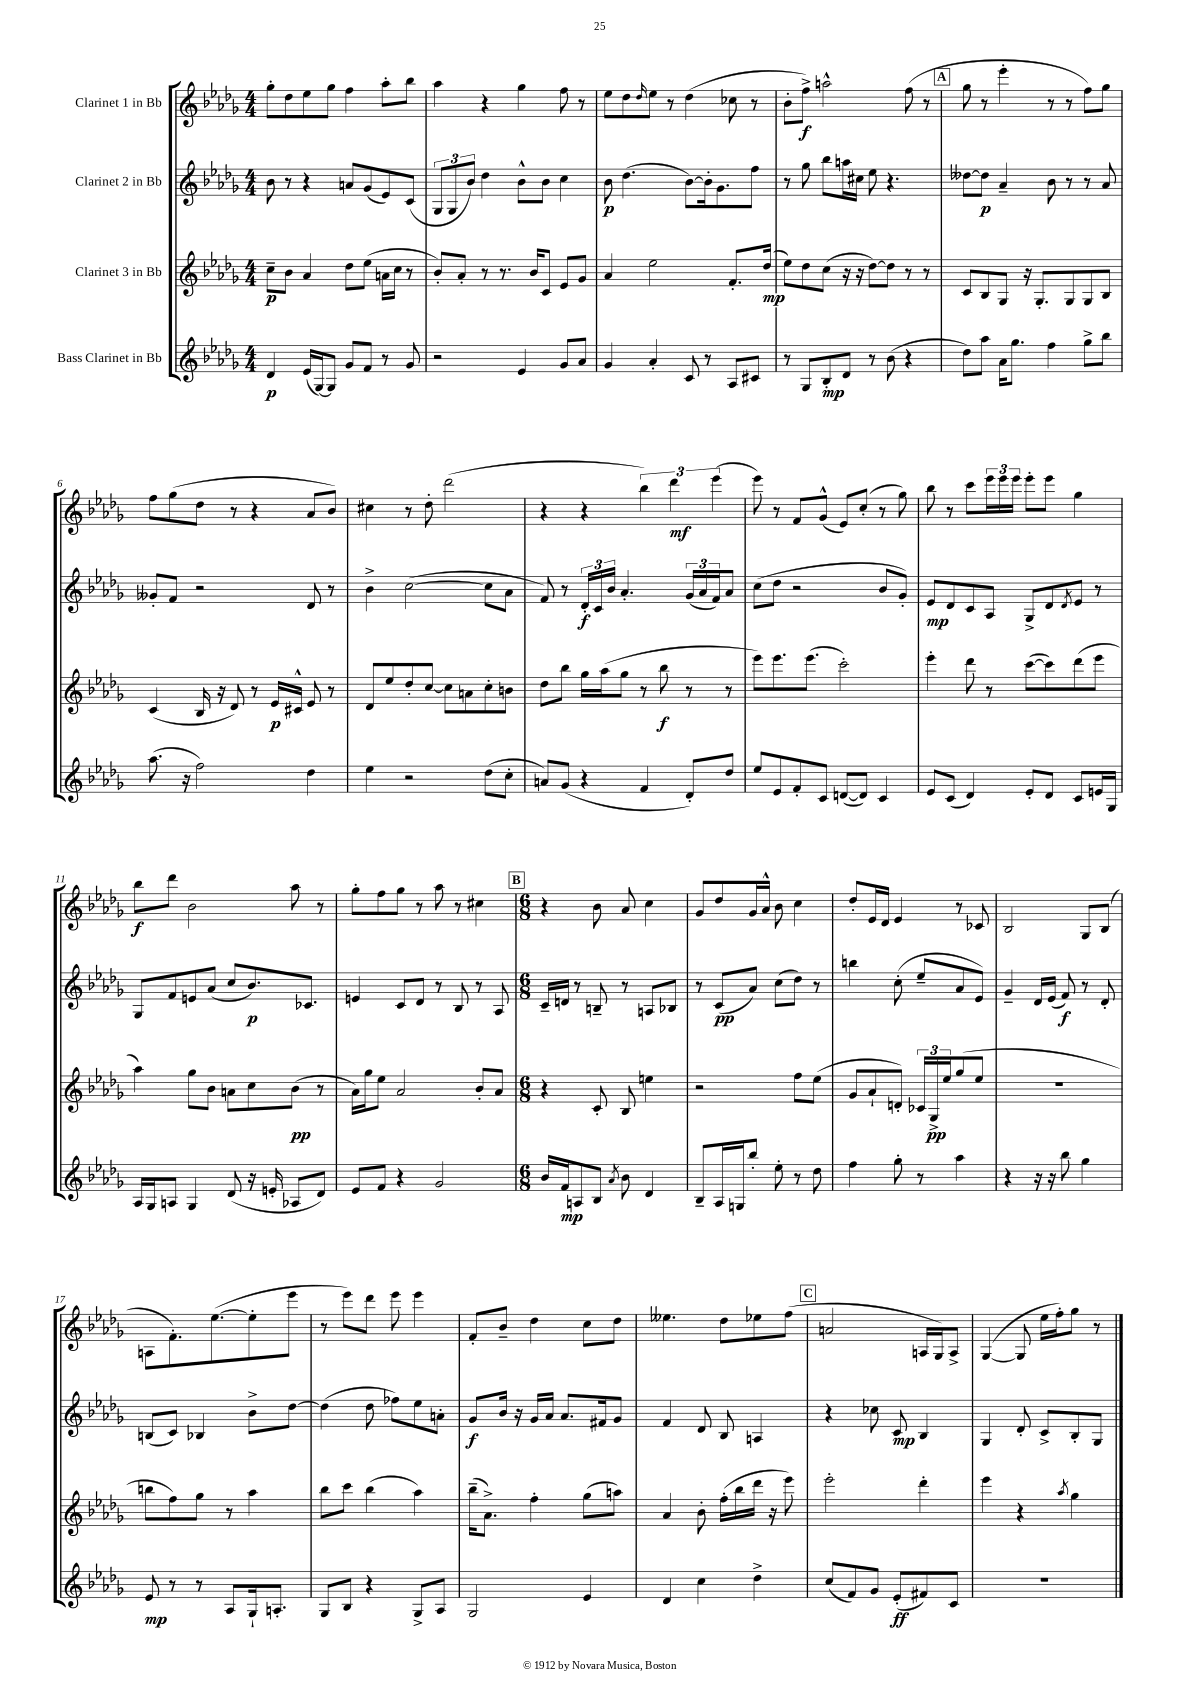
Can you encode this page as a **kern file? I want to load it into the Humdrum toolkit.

**kern	**dynam	**kern	**dynam	**kern	**dynam	**kern	**dynam
*part4	*part4	*part3	*part3	*part2	*part2	*part1	*part1
*staff4	*staff4	*staff3	*staff3	*staff2	*staff2	*staff1	*staff1
*I"Bass Clarinet in Bb	*	*I"Clarinet 3 in Bb	*	*I"Clarinet 2 in Bb	*	*I"Clarinet 1 in Bb	*
*clefG2	*	*clefG2	*	*clefG2	*	*clefG2	*
*k[b-e-a-d-g-]	*	*k[b-e-a-d-g-]	*	*k[b-e-a-d-g-]	*	*k[b-e-a-d-g-]	*
*M4/4	*	*M4/4	*	*M4/4	*	*M4/4	*
=1	=1	=1	=1	=1	=1	=1	=1
4d-/	p	8cc~\L	p	8b-\	.	8gg-'\L	.
.	.	8b-\J	.	8r	.	8dd-\	.
(16e-/LL	.	4a-/	.	4r	.	8ee-\	.
[16G-/J)	.	.	.	.	.	.	.
8G-/J]	.	.	.	.	.	8gg-\J	.
8g-/L	.	8dd-\L	.	8an/L	.	4ff\	.
8f/J	.	(8ee-\J	.	(8g-/	.	.	.
8r	.	16an\LL	.	8e-/)	.	8aa-'\L	.
.	.	16cc\JJ	.	.	.	.	.
8g-/	.	8r	.	(8c/J	.	8bb-\J	.
=2	=2	=2	=2	=2	=2	=2	=2
2r	.	8b-'/L)	.	12G-/L	.	4aa-\	.
.	.	.	.	12G-/	.	.	.
.	.	8a-'/J	.	.	.	.	.
.	.	.	.	12b-/J)	.	.	.
.	.	8r	.	4dd-\	.	4r	.
.	.	8.r	.	.	.	.	.
4e-/	.	.	.	8b-^^\L	.	4gg-\	.
.	.	16b-/KL	.	.	.	.	.
.	.	8c/J	.	8b-\J	.	.	.
8g-/L	.	8e-/L	.	4cc\	.	8ff\	.
8a-/J	.	8g-/J	.	.	.	8r	.
=3	=3	=3	=3	=3	=3	=3	=3
4g-/	.	4a-/	.	8b-\	p	8ee-\L	.
.	.	.	.	(4.dd-\	.	8dd-\	.
.	.	.	.	.	.	16qqdd-/	.
4a-'/	.	2ee-\	.	.	.	8ee-\J	.
.	.	.	.	.	.	8r	.
8c/	.	.	.	[8b-\L)	.	(4dd-\	.
8r	.	.	.	16b-'\k]	.	.	.
.	.	.	.	8.g-\	.	.	.
8A-/L	.	8.f'/L	.	.	.	8cc-X\	.
8c#X/J	.	.	.	8ff\J	.	8r	.
.	.	(16dd-/Jk	mp	.	.	.	.
=4	=4	=4	=4	=4	=4	=4	=4
8r	.	8ee-\L)	.	8r	.	8b-'\L	.
8G-/L	.	8dd-\	.	8gg-\	.	8ff^\J)	f
8B-'/	mp	(8cc\J	.	8bb-\L	.	2aan^^\	.
8d-/J	.	16r	.	16aan\L	.	.	.
.	.	16r	.	16cc#X\JJ	.	.	.
8r	.	[8dd-\L)	.	8ee-\	.	.	.
(8b-\	.	8dd-\J]	.	4.r	.	.	.
4r	.	8r	.	.	.	(8ff\	.
.	.	8r	.	.	.	8r	.
!!LO:REH:place=s1:t=A
=5	=5	=5	=5	=5	=5	=5	=5
8dd-\L)	.	8c/L	.	[8dd--X\L	.	8gg-\	.
8aa-\J	.	8B-/	.	8dd--\J]	p	8r	.
16a-\KL	.	8G-/J	.	4a-~/	.	4eee-'\	.
8.gg-\J	.	.	.	.	.	.	.
.	.	16r	.	.	.	.	.
.	.	8.G-'/L	.	.	.	.	.
4ff\	.	.	.	8b-\	.	8r	.
.	.	8G-/	.	8r	.	8r	.
8gg-^\L	.	8G-/	.	8r	.	8ff\L)	.
8bb-\J	.	8B-/J	.	8a-/	.	8gg-\J	.
!!LO:LB:g=z
=6	=6	=6	=6	=6	=6	=6	=6
(8.aa-\	.	(4c/	.	8g--X'/L	.	8ff\L	.
.	.	.	.	8f/J	.	(8gg-\	.
16r	.	.	.	.	.	.	.
2ff\)	.	16B-/	.	2r	.	8dd-\J	.
.	.	16r	.	.	.	.	.
.	.	8d-/)	.	.	.	8r	.
.	.	8r	.	.	.	4r	.
.	.	16e-/LL	p	.	.	.	.
.	.	16c#X^^/JJ	.	.	.	.	.
4dd-\	.	8e-/	.	8d-/	.	8a-/L	.
.	.	8r	.	8r	.	8b-/J)	.
=7	=7	=7	=7	=7	=7	=7	=7
4ee-\	.	8d-/L	.	4b-^\	.	4cc#X\	.
.	.	8ee-/	.	.	.	.	.
2r	.	8dd-'/	.	([2cc\	.	8r	.
.	.	[8cc/J	.	.	.	8dd-'\	.
.	.	8cc\L]	.	.	.	(2ddd-\	.
.	.	8an\	.	.	.	.	.
(8dd-\L	.	8cc'\	.	8cc\L]	.	.	.
8cc'\J	.	8bn\J	.	8a-\J	.	.	.
=8	=8	=8	=8	=8	=8	=8	=8
8an/L)	.	8dd-\L	.	8f/)	.	4r	.
(8g-/J	.	8bb-\J	.	8r	.	.	.
4r	.	16gg-\LL	.	24d-'/LL	f	4r	.
.	.	.	.	24c/	.	.	.
.	.	(16aa-\J	.	.	.	.	.
.	.	.	.	24b-/JJ	.	.	.
.	.	8gg-\J	.	4.a-'/	.	.	.
4f/	.	8r	.	.	.	6bb-\)	.
.	.	8bb-\	f	.	.	.	.
.	.	.	.	.	.	6ddd-\	mf
8d-'/L)	.	8r	.	(24g-/LL	.	.	.
.	.	.	.	24a-/	.	.	.
.	.	.	.	24f/J)	.	(6eee-\	.
8dd-/J	.	8r	.	8a-/J	.	.	.
=9	=9	=9	=9	=9	=9	=9	=9
8ee-/L	.	8eee-\L)	.	(8cc\L	.	8eee-\)	.
8e-/	.	8.eee-\	.	8dd-\J	.	8r	.
8f'/	.	.	.	2r	.	8f/L	.
.	.	(8.eee-\J	.	.	.	.	.
8c/J	.	.	.	.	.	(8g-^^/J	.
([8dn/L	.	2ccc'\)	.	.	.	8e-/L)	.
8d/J])	.	.	.	.	.	(8cc'/J	.
4c/	.	.	.	8b-/L	.	8r	.
.	.	.	.	8g-'/J)	.	8gg-\)	.
=10	=10	=10	=10	=10	=10	=10	=10
8e-/L	.	4eee-'\	.	8e-/L	mp	8bb-\	.
(8c/J	.	.	.	8d-/	.	8r	.
4d-/)	.	8ddd-\	.	8c/	.	8ccc\L	.
.	.	8r	.	8A-/J	.	24eee-\L	.
.	.	.	.	.	.	24eee-\	.
.	.	.	.	.	.	24eee-\JJ	.
8e-'/L	.	([8ccc\L	.	8G-^/L	.	8eee-'\L	.
8d-/J	.	8ccc\])	.	8d-/	.	8eee-\J	.
.	.	.	.	8qd-/	.	.	.
8c/L	.	(8ddd-\	.	8e-/J	.	4gg-\	.
16en/L	.	8eee-\J	.	8r	.	.	.
16G-/JJ	.	.	.	.	.	.	.
!!LO:LB:g=z
=11	=11	=11	=11	=11	=11	=11	=11
16A-/LL	.	4aa-\)	.	8G-/L	.	8bb-\L	f
16G-/J	.	.	.	.	.	.	.
8An/J	.	.	.	8f/	.	8ddd-\J	.
4G-/	.	8gg-\L	.	8en/	.	2b-\	.
.	.	8b-\J	.	(8a-/J	.	.	.
(8d-/	.	8an\L	.	8cc/L	.	.	.
16r	.	8cc\	.	8.b-/)	p	.	.
16en'/	.	.	.	.	.	.	.
8A-X/L	.	(8b-\J	pp	.	.	8aa-\	.
.	.	.	.	8.c-X/J	.	.	.
8d-/J)	.	8r	.	.	.	8r	.
=12	=12	=12	=12	=12	=12	=12	=12
8e-/L	.	16a-\LL)	.	4en/	.	8gg-'\L	.
.	.	16gg-\J	.	.	.	.	.
8f/J	.	8ee-\J	.	.	.	8ff\	.
4r	.	2a-/	.	8c/L	.	8gg-\J	.
.	.	.	.	8d-/J	.	8r	.
2g-/	.	.	.	8r	.	8aa-\	.
.	.	.	.	8B-/	.	8r	.
.	.	8b-'/L	.	8r	.	4cc#X\	.
.	.	8a-/J	.	8A-/	.	.	.
!!LO:REH:place=s1:t=B
=13	=13	=13	=13	=13	=13	=13	=13
*M6/8	*	*M6/8	*	*M6/8	*	*M6/8	*
16b-/LL	.	4r	.	16c~/LL	.	4r	.
16f/J	mp	.	.	16dn/JJ	.	.	.
8An/	.	.	.	8r	.	.	.
8B-/J	.	8c'/	.	8Bn~/	.	8b-\	.
8qa-/	.	.	.	.	.	.	.
8b-\	.	8B-/	.	8r	.	8a-/	.
4d-/	.	4een\	.	8An/L	.	4cc\	.
.	.	.	.	8B-X/J	.	.	.
=14	=14	=14	=14	=14	=14	=14	=14
8B-~/L	.	2r	.	8r	.	8g-/L	.
16A-/L	.	.	.	(8c/L	pp	8dd-/	.
16Gn/J	.	.	.	.	.	.	.
8bb-'/J	.	.	.	8a-/J)	.	16g-/L	.
.	.	.	.	.	.	16a-^^/JJ	.
8ee-'\	.	.	.	(8cc\L	.	8b-\	.
8r	.	8ff\L	.	8dd-\J)	.	4cc\	.
8dd-\	.	(8ee-\J	.	8r	.	.	.
=15	=15	=15	=15	=15	=15	=15	=15
4ff\	.	8g-/L	.	4bbn\	.	8dd-'/L	.
.	.	8a-`/	.	.	.	16e-/L	.
.	.	.	.	.	.	16d-/JJ	.
8gg-'\	.	8dn'/J)	.	(8cc'\	.	4e-/	.
8r	.	24c-X/LL	.	8ee-~/L	.	.	.
.	.	24G-^/	pp	.	.	.	.
.	.	24ee-/J	.	.	.	.	.
4aa-\	.	(8gg-/	.	8a-/	.	8r	.
.	.	8ee-/J	.	8e-/J)	.	8c-X/	.
=16	=16	=16	=16	=16	=16	=16	=16
4r	.	2.r	.	4g-~/	.	2B-/	.
16r	.	.	.	16d-/LL	.	.	.
16r	.	.	.	(16e-/JJ	.	.	.
8bb-\	.	.	.	8f/)	f	.	.
4gg-\	.	.	.	8r	.	8G-/L	.
.	.	.	.	8d-'/	.	(8B-/J	.
!!LO:LB:g=z
=17	=17	=17	=17	=17	=17	=17	=17
8e-/	mp	8bbn\L	.	(8Bn/L	.	8An\L	.
8r	.	8ff\)	.	8c/J)	.	8.f'\)	.
8r	.	8gg-\J	.	4B-X/	.	.	.
.	.	.	.	.	.	([8.ee-\	.
8A-/L	.	8r	.	.	.	.	.
16G-`/k	.	4aa-\	.	8b-^\L	.	8ee-'\]	.
8.An'/J	.	.	.	.	.	.	.
.	.	.	.	[8dd-\J	.	8eee-\J	.
=18	=18	=18	=18	=18	=18	=18	=18
8G-/L	.	8bb-\L	.	(4dd-\]	.	8r	.
8B-/J	.	8ccc\J	.	.	.	8eee-\L)	.
4r	.	(4bb-\	.	8dd-\	.	8ddd-\J	.
.	.	.	.	8ff-X\L)	.	8eee-\	.
8G-^/L	.	4aa-\)	.	8ee-\	.	4eee-\	.
8A-/J	.	.	.	8an'\J	.	.	.
=19	=19	=19	=19	=19	=19	=19	=19
2G-/	.	(16bb-~\KL	.	8g-/L	f	8f'/L	.
.	.	8.a-^\J)	.	.	.	.	.
.	.	.	.	16b-/Jk	.	8b-~/J	.
.	.	.	.	16r	.	.	.
.	.	4ff'\	.	16g-/LL	.	4dd-\	.
.	.	.	.	16a-/JJ	.	.	.
.	.	.	.	8.a-/L	.	.	.
4e-/	.	(8gg-\L	.	.	.	8cc\L	.
.	.	.	.	16f#X/k	.	.	.
.	.	8aan\J)	.	8g-/J	.	8dd-\J	.
=20	=20	=20	=20	=20	=20	=20	=20
4d-/	.	4a-/	.	4f/	.	4.ee--X\	.
4cc\	.	8b-'\	.	8d-/	.	.	.
.	.	(16ff'\LL	.	8B-/	.	8dd-\L	.
.	.	16bb-\	.	.	.	.	.
4dd-^\	.	16ddd-\JJ	.	4An/	.	8ee-X\	.
.	.	16r	.	.	.	.	.
.	.	8eee-\)	.	.	.	(8ff\J	.
!!LO:REH:place=s1:t=C
=21	=21	=21	=21	=21	=21	=21	=21
(8cc/L	.	2eee-'\	.	4r	.	2an/	.
8f/)	.	.	.	.	.	.	.
8g-/J	.	.	.	8cc-X\	.	.	.
(8e-'/L	ff	.	.	8c/	mp	.	.
8f#X/)	.	4ddd-'\	.	4B-/	.	16An/LL	.
.	.	.	.	.	.	16G-/J)	.
8c/J	.	.	.	.	.	8A^/J	.
=22	=22	=22	=22	=22	=22	=22	=22
2.r	.	4eee-\	.	4G-/	.	([4G-/	.
.	.	4r	.	8d-'/	.	8G-/]	.
.	.	.	.	8c^/L	.	16ee-\LL	.
.	.	.	.	.	.	16ff'\J)	.
.	.	8qaa-/	.	.	.	.	.
.	.	4gg-\	.	8B-'/	.	8gg-\J	.
.	.	.	.	8G-/J	.	8r	.
==	==	==	==	==	==	==	==
*-	*-	*-	*-	*-	*-	*-	*-
